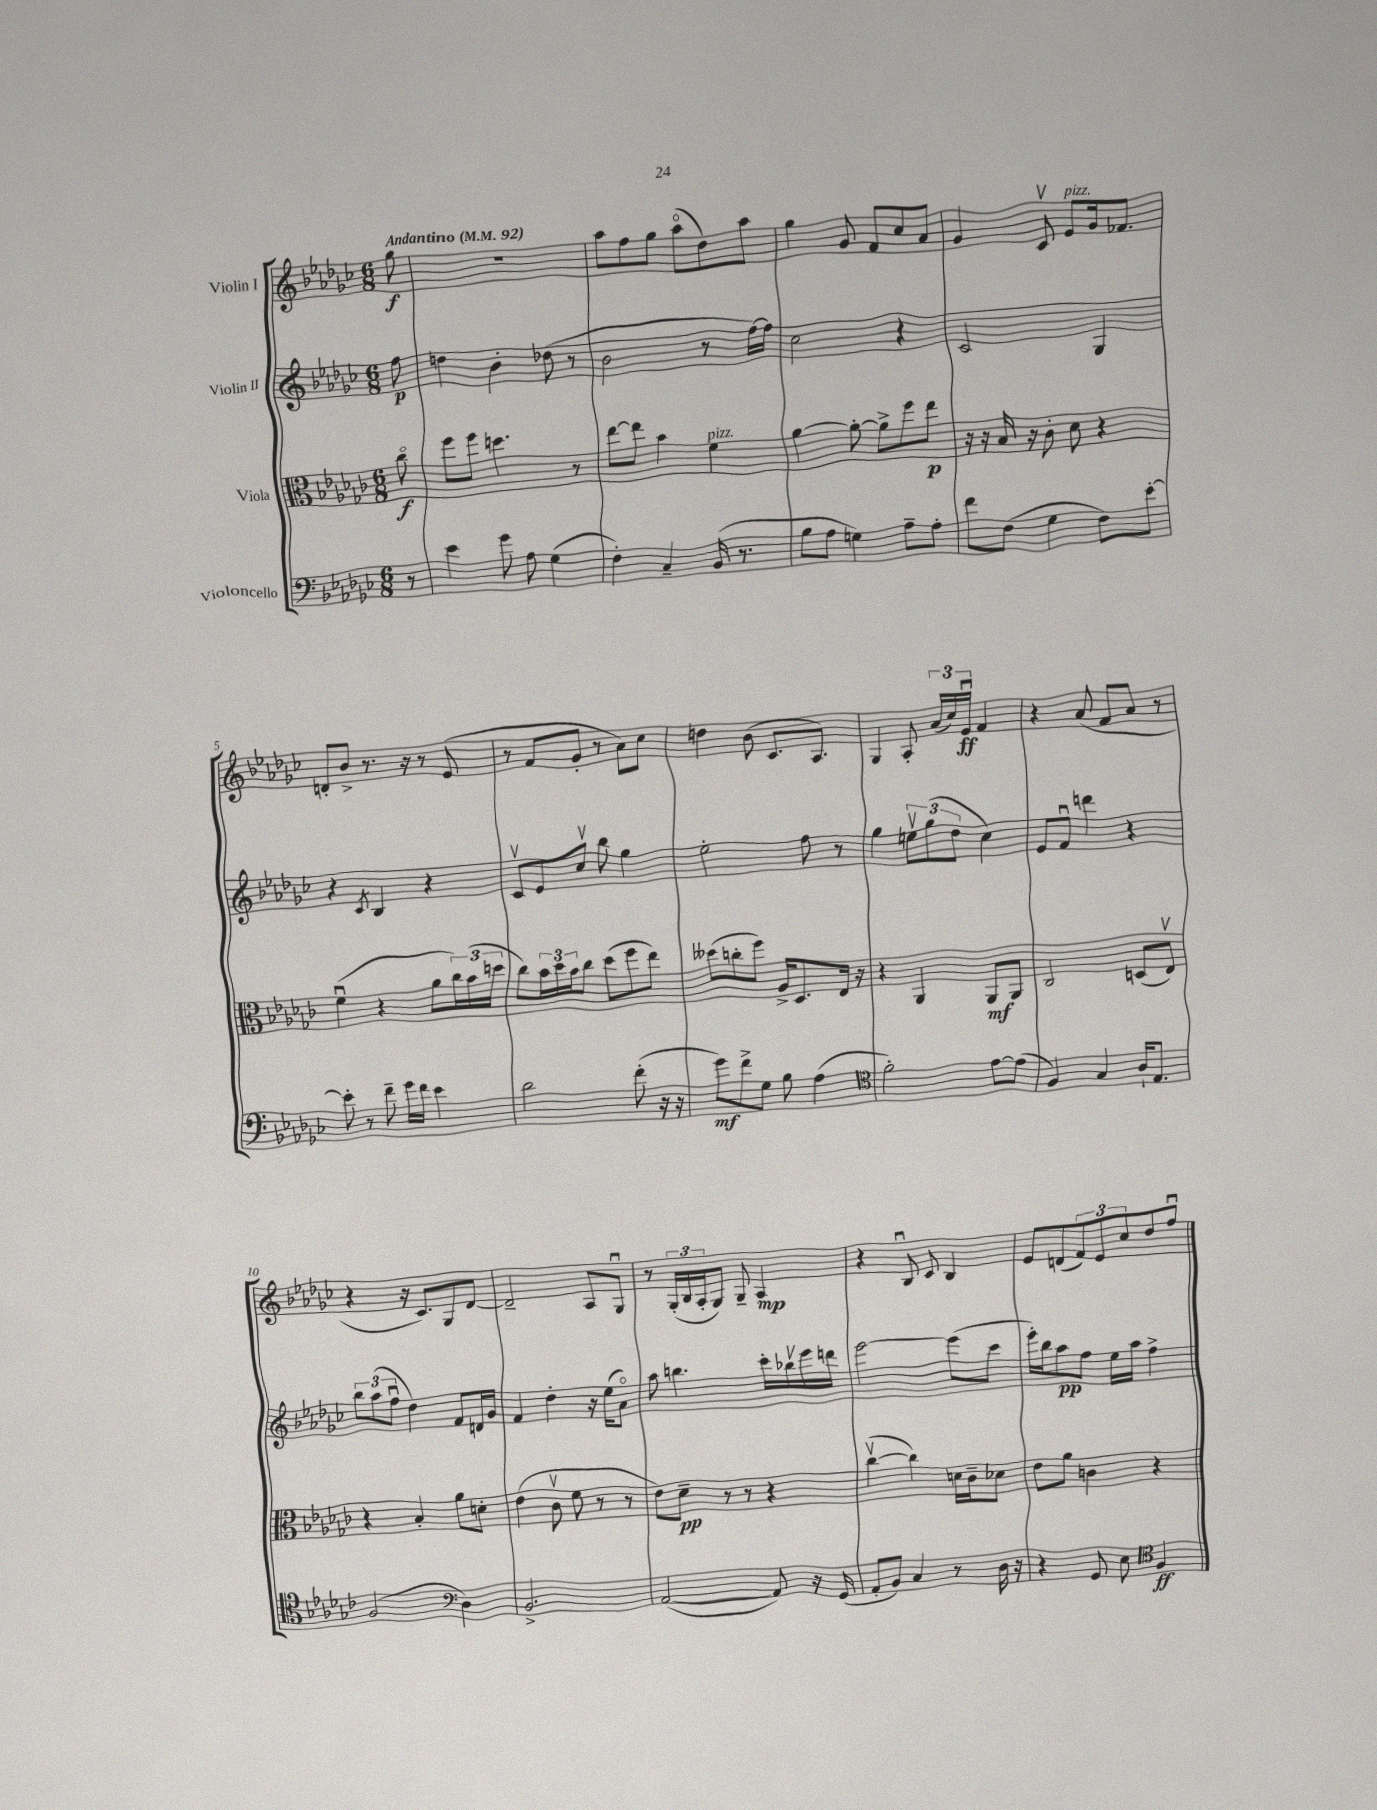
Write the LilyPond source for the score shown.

<<
\new StaffGroup <<
\new Staff = "s0" \with { instrumentName = "Violin I" } {
    \clef treble \key ges \major \numericTimeSignature \time 6/8 \partial 8 \tempo "Andantino" 4 = 92
    ges''8\f |
    R2. |
    aes''8 f''8 ges''8 aes''8\flageolet( des''8) aes''8 |
    ges''4 ges'8 f'8 ces''8 aes'8 |
    ges'4 ces'8\upbow ees'8^\markup { \italic "pizz." } ges'16 fes'8. |
    d'8-. bes'8-> r8. r16 r8 ees'8( |
    r8 f'8 ges'8-. r8 aes'8) ces''8 |
    d''4 bes'8( ces'8. aes8.) |
    ges4 aes8-. \tuplet 3/2 { aes'16( ces''16) ees'16\downbow\ff } f'4 |
    r4 aes'8( f'8 aes'8 r8 |
    r4 r16 ces'8.) ges8 des'8~ |
    des'2-- aes8 ges8\downbow |
    r8 \tuplet 3/2 { ges16-.( bes16 aes16-. } ges8) ges8-- aes4\mp |
    r4 bes8\downbow ces'8 bes4 |
    ees'8 d'8( \tuplet 3/2 { f'8) ees'8 ces''8 } des''8 f''8\downbow \bar "|." |
}
\new Staff = "s1" \with { instrumentName = "Violin II" } {
    \clef treble \key ges \major \numericTimeSignature \time 6/8 \partial 8
    f''8\p |
    d''4 bes'4-. des''8( r8 |
    bes'2 r8 f''16~) f''16 |
    ces''2 r4 |
    ces'2 ges4 |
    r4 \acciaccatura { ces'8 } bes4 r4 |
    ces'8\upbow ees'8 ces''8\upbow bes''8 ges''4 |
    ees''2-. f''8 r8 |
    ges''4 \tuplet 3/2 { e''8\upbow ges''8( des''8 } ces''4) |
    ees'8 f'8\downbow d'''4 r4 |
    \tuplet 3/2 { bes''8 aes''8( f''8\downbow } des''4) f'8 d'16 ges'16 |
    f'4 des''4-. r16 ees''16( aes'8\flageolet) |
    aes''8 b''4. ces'''16-. bes''16\upbow ees'''16 d'''16 |
    ees'''2~ ees'''8( ces'''8 |
    ees'''16-.) bes''16 aes''8\pp f''8 ees''16 aes''16 f''4-> \bar "|." |
}
\new Staff = "s2" \with { instrumentName = "Viola" } {
    \clef alto \key ges \major \numericTimeSignature \time 6/8 \partial 8
    ces''8\flageolet\f |
    f''8 f''8 d''4. r8 |
    ees''8~ ees''8 bes'4 f'4^\markup { \italic "pizz." } |
    aes'4~ aes'8~-. aes'8-> f''8 ees''8\p |
    r16 r16 bes16 r16 ces'8-. des'8 r4 |
    f'4\downbow( r4 aes'8 \tuplet 3/2 { ces''16) bes'16( d''16 } |
    ces''8) \tuplet 3/2 { bes'16 des''16 bes'16 } ces''8 des''8( f''8 ees''8) |
    deses''8( c''8-. f''8) aes16-> des8. ees16 r16 |
    r4 aes,4 aes,8\mf aes,8 |
    ces2 d8( ees8\upbow) |
    r4 bes4-. aes'8 d'8-. |
    ees'4( ces'8\upbow f'8 r8 r8 |
    ees'8) des'8--\pp r8 r8 r4 |
    ces''4~\upbow( ces''4) d'16 ces'16-- des'8 |
    ees'8 aes'8 c'4 r4 \bar "|." |
}
\new Staff = "s3" \with { instrumentName = "Violoncello" } {
    \clef bass \key ges \major \numericTimeSignature \time 6/8 \partial 8
    r8 |
    ees'4 ges'8 aes8 ges4( |
    f4-.) ces4-- bes,16( r8. |
    bes8 aes8 g4) aes8-- aes8-. |
    f'8 f8( ges4 f8) ees'8~-. |
    ees'8-. r8 f'8-- ges'16 f'16 ees'4 |
    des'2 f'8-.( r16 r16 |
    ges'8\mf) f'8-> ges8 bes8 aes4( |
    \clef tenor f'2-.) ees'8~ ees'8( |
    f4) ges4 aes16-! ees8. |
    f2( \clef bass des4) |
    bes,2.-> |
    aes,2~( aes,8) r16 ges,16( |
    aes,8-. bes,8) ces4 r8 des16 r16 |
    r4 ges,8 ees8 \clef tenor f4\ff \bar "|." |
}
>>
>>
